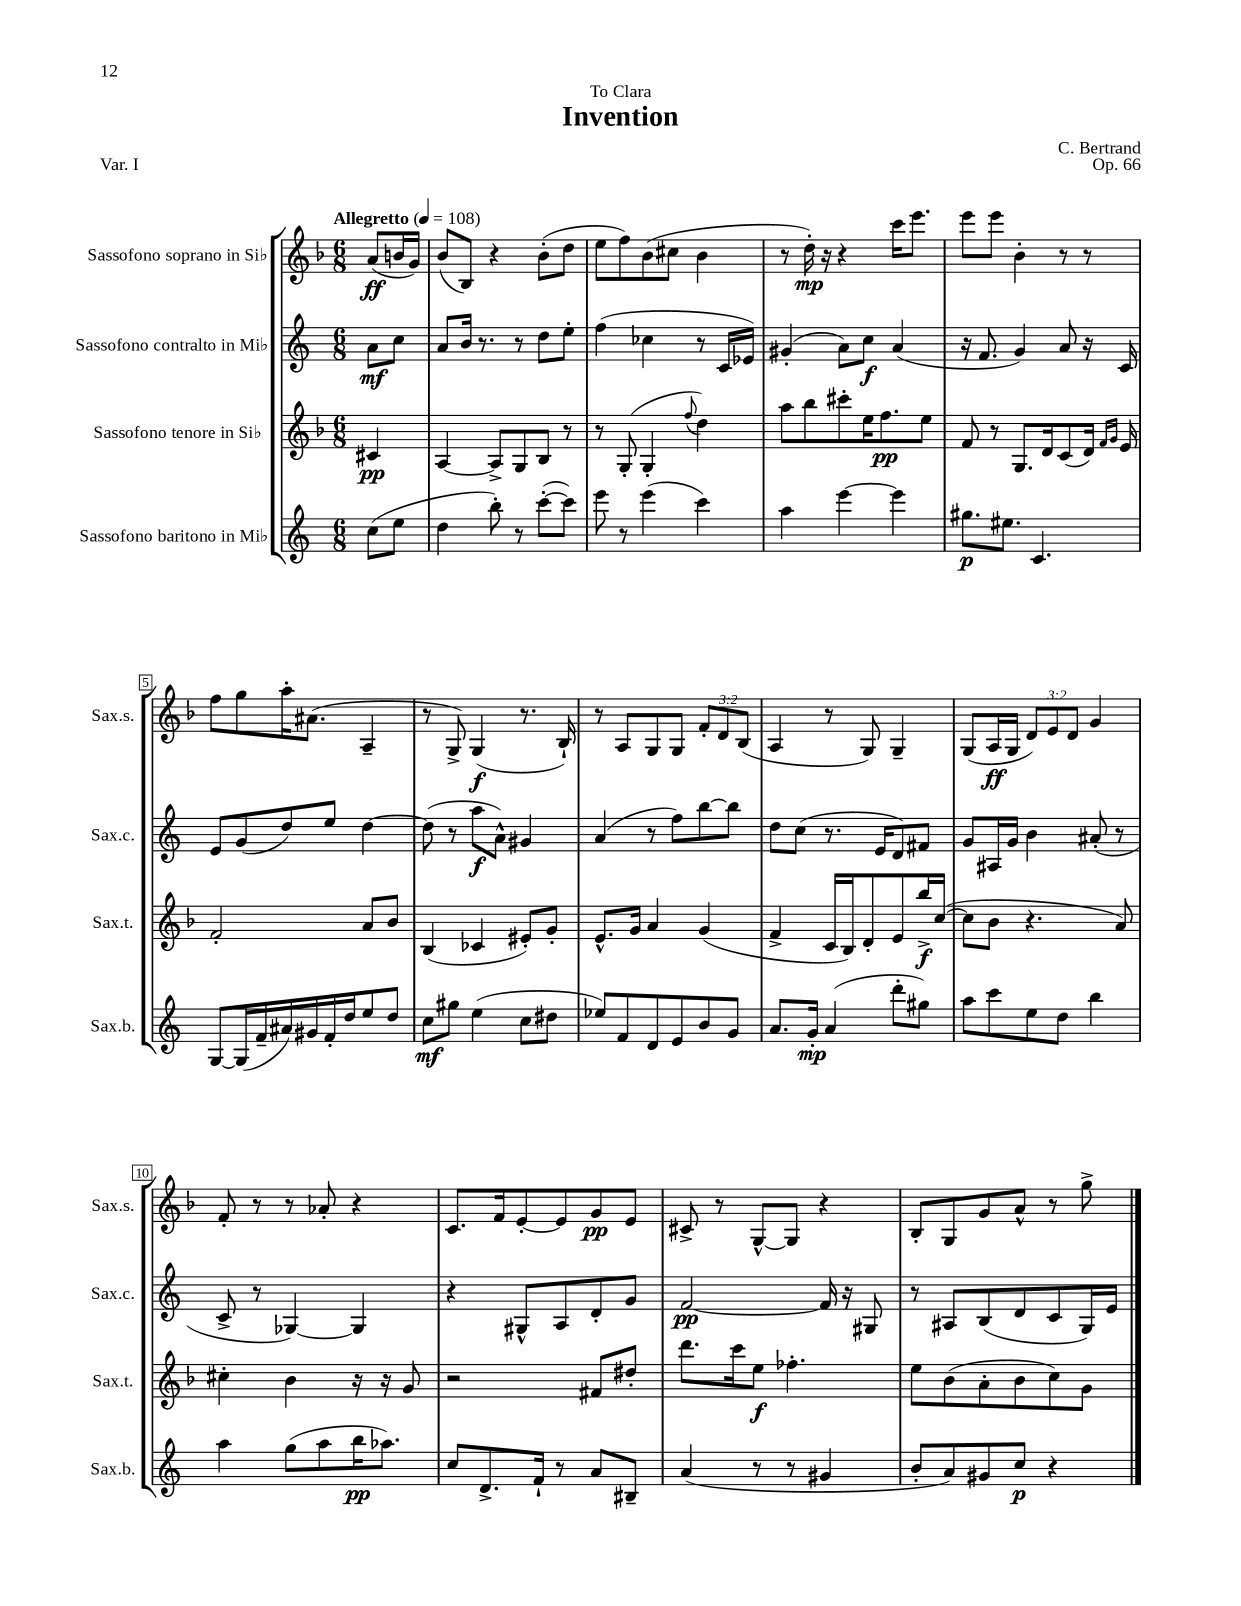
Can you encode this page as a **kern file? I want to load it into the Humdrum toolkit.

**kern	**kern	**kern	**kern
*staff4	*staff3	*staff2	*staff1
*clefG2	*clefG2	*clefG2	*clefG2
*k[]	*k[b-]	*k[]	*k[b-]
*M6/8	*M6/8	*M6/8	*M6/8
*MM108	*MM108	*MM108	*MM108
(8cc	4c#	8a	(8a
8ee	.	8cc	16b
.	.	.	16g)
=	=	=	=
4dd	[4A	8a	(8b-
.	.	16b	8B-)
.	.	8.r	.
8bb')	8A^]	.	4r
8r	8G	8r	.
([8ccc'	8B-	8dd	(8b-'
8ccc])	8r	8ee'	8dd
=	=	=	=
8eee	8r	(4ff	8ee
8r	(8G'	.	8ff)
(4eee	4G'	4cc-	(8b-
.	.	.	8cc#
.	8qqff	.	.
4ccc)	4dd)	8r	4b-
.	.	16c	.
.	.	16e-)	.
=	=	=	=
4aa	8aa	(4g#'	8r
.	8bb-	.	16dd')
.	.	.	16r
[4eee	8ccc#'	8a)	4r
.	16ee	8cc	.
.	8.ff	.	.
4eee]	.	(4a	16ccc
.	.	.	8.eee
.	8ee	.	.
=	=	=	=
8.gg#	8f	16r	8eee
.	.	8.f	.
.	8r	.	8eee
8.ee#	.	.	.
.	8.G	4g)	4b-'
4.c	.	.	.
.	16d	.	.
.	(8c	8a	8r
.	16d)	16r	8r
.	16qqf	.	.
.	16qqg	.	.
.	16e	16c	.
=	=	=	=
[8G	2f'	8e	8ff
(16G]	.	(8g	8gg
16f~	.	.	.
16a#)	.	8dd)	16aa'
16g#	.	.	(8.a#
16f'	.	8ee	.
16dd	.	.	.
8ee	8a	[4dd	4A~
8dd	8b-	.	.
=	=	=	=
8cc	(4B-	(8dd]	8r
8gg#	.	8r	8G^)
(4ee	4c-	8aa	(4G
.	.	8a^^)	.
8cc	8e#')	4g#	8.r
8dd#	8g'	.	.
.	.	.	16B-`)
=	=	=	=
8ee-)	8.e^^	(4a	8r
8f	.	.	8A
.	16g	.	.
8d	4a	8r	8G
8e	.	8ff)	8G
8b	(4g	[8bb	12f'
.	.	.	12d
8g	.	8bb]	.
.	.	.	(12B-
=	=	=	=
8.a	4f^	8dd	4A
.	.	(8cc	.
16g'	.	.	.
(4a	16c	8.r	8r
.	16B-)	.	.
.	8d'	.	8G)
.	.	16e	.
8ddd'	8e	8d)	4G~
8gg#)	16bb-^	8f#	.
.	([16cc	.	.
=	=	=	=
8aa	8cc]	8g	(8G
8ccc	8b-	16A#	16A
.	.	16g	16G
8ee	4.r	4b	12d)
.	.	.	12e
8dd	.	.	.
.	.	.	12d
4bb	.	(8a#'	4g
.	8a)	8r	.
=	=	=	=
4aa	4cc#'	8c^	8f'
.	.	8r	8r
(8gg	4b-	[4G-)	8r
8aa	.	.	8a-'
16bb	16r	4G-]	4r
8.aa-)	16r	.	.
.	8g	.	.
=	=	=	=
8cc	2r	4r	8.c
8.d^	.	.	.
.	.	.	16f
.	.	8G#^^	[8e'
16f`	.	.	.
8r	.	8A	8e]
8a	8f#	8d'	8g
8B#~	8dd#'	8g	8e
=	=	=	=
(4a	8.ddd	[2f	8c#^
.	.	.	8r
.	16ccc	.	.
8r	8ee	.	[8G^^
8r	4.ff-'	.	8G]
4g#	.	16f]	4r
.	.	16r	.
.	.	8G#	.
=	=	=	=
8b'	8ee	8r	8B-'
8a)	(8b-	8A#	8G
8g#	8a'	(8B	8g
8cc	8b-	8d	8a^^
4r	8cc)	8c	8r
.	8g	16G)	8gg^
.	.	16e	.
==	==	==	==
*-	*-	*-	*-
